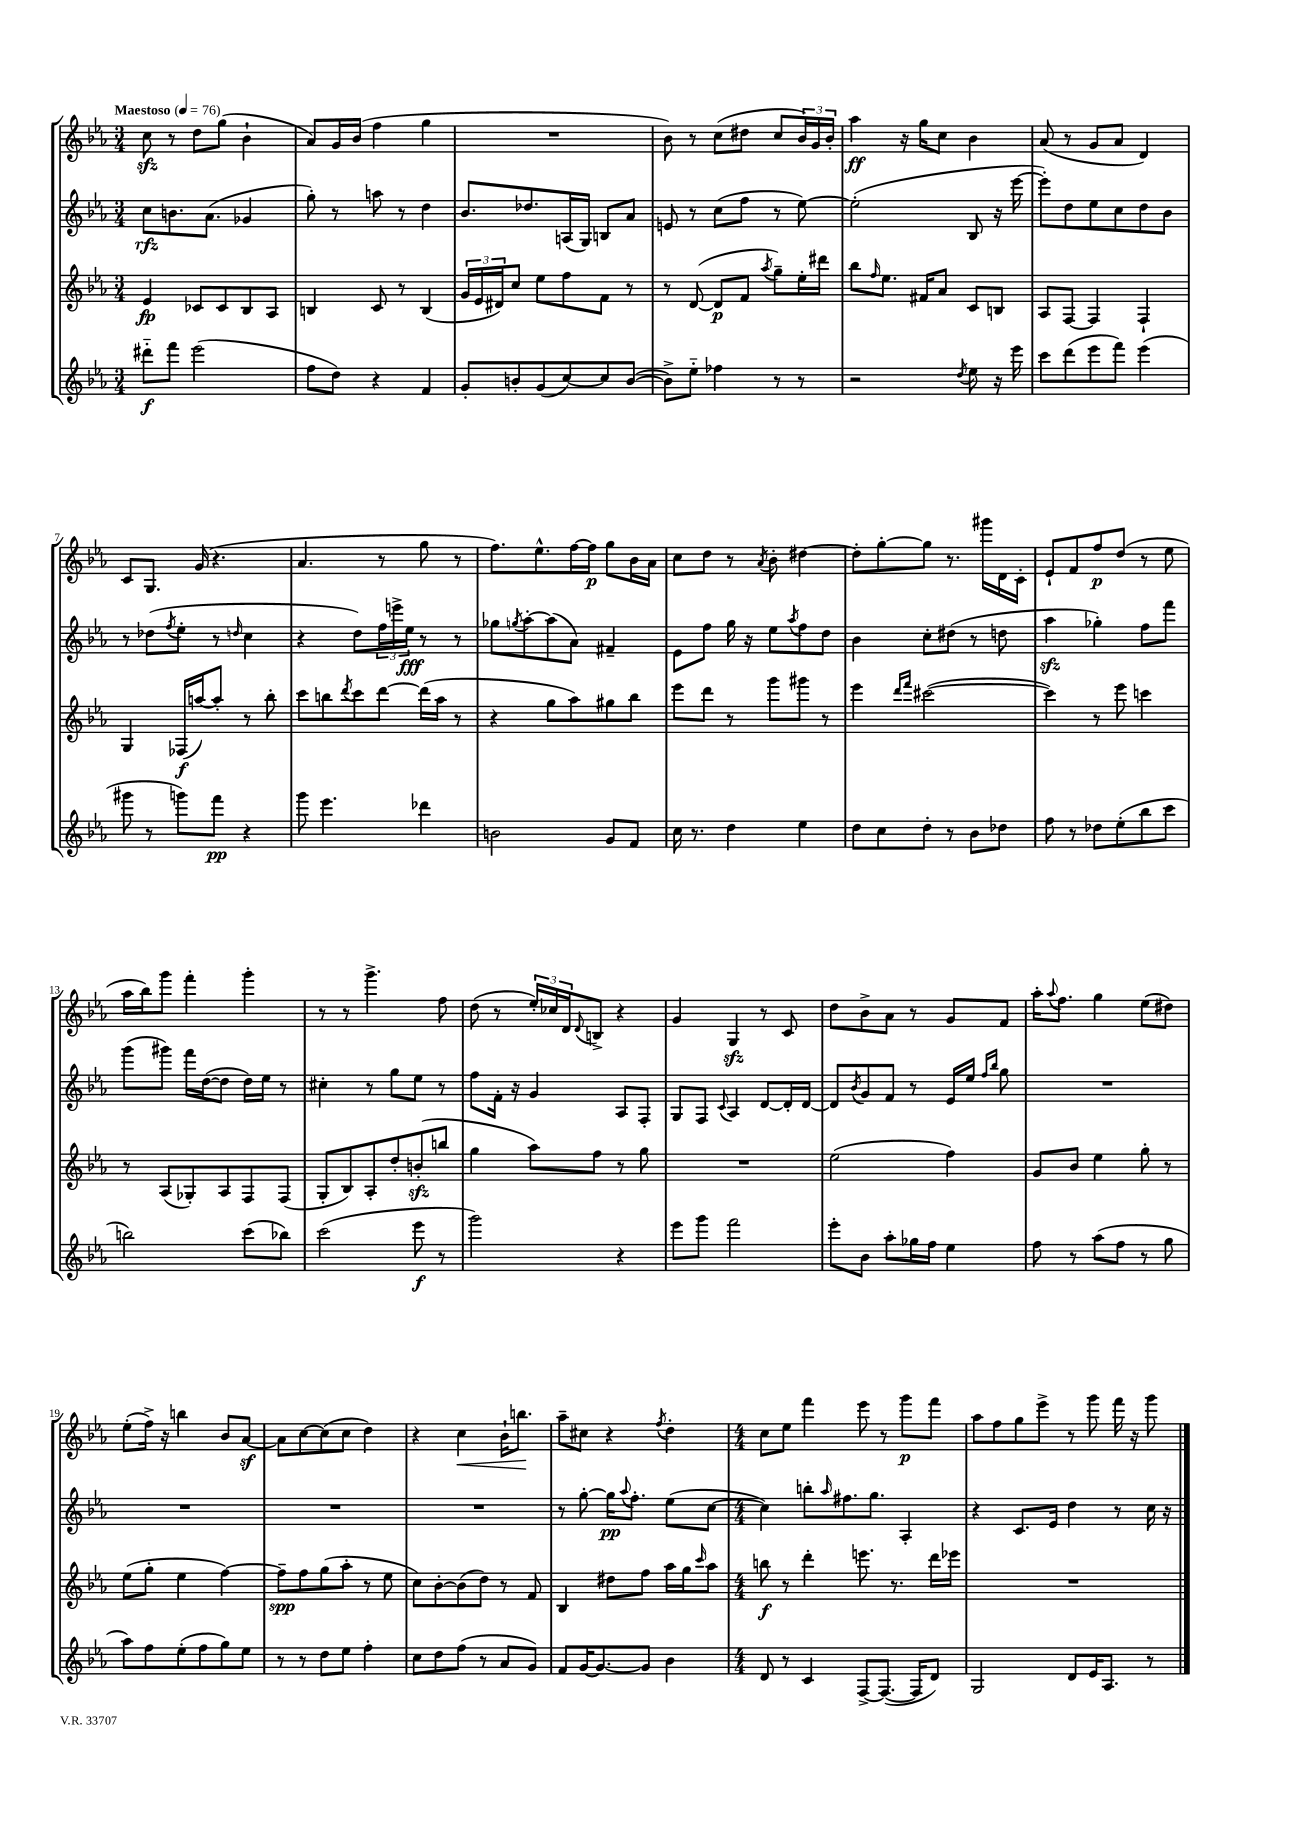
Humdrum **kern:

**kern	**kern	**kern	**kern
*staff4	*staff3	*staff2	*staff1
*clefG2	*clefG2	*clefG2	*clefG2
*k[b-e-a-]	*k[b-e-a-]	*k[b-e-a-]	*k[b-e-a-]
*M3/4	*M3/4	*M3/4	*M3/4
*MM76	*MM76	*MM76	*MM76
8ddd#'~\L	4e-/	8cc\L	8cc\
8fff\J	.	8.b\	8r
(2eee-\	8c-/L	.	8dd\L
.	.	(8.a-\J	.
.	8c-/	.	(8gg\J
.	8B-/	4g-/	4b-`\
.	8A-/J	.	.
=	=	=	=
8ff\L	4B/	8gg'\)	8a-/L)
8dd\J)	.	8r	16g/L
.	.	.	(16b-/JJ
4r	8c/	8aa\	4ff\
.	8r	8r	.
4f/	(4B/	4dd\	4gg\
=	=	=	=
8g'/L	24g/LL	8.b-/L	2.r
.	24e-/	.	.
.	24d#/J)	.	.
8b'/	8cc/J	.	.
.	.	8.dd-/	.
(8g/	8ee-\L	.	.
[8cc/)	8ff\	(16A/L	.
.	.	16G/JJ)	.
8cc/]	8f\J	8B/L	.
([8b/J	8r	8a-/J	.
=	=	=	=
8b^\]L)	8r	8e/	8b-\)
8ee-'~\J	([8d/	8r	8r
4ff-\	8d/]L	(8cc\L	(8cc\L
.	8f/J	8ff\J	8dd#\J
.	8qaa-/	.	.
8r	8gg~\L)	8r	8cc/L
8r	16ee-'\L	[8ee-\)	24b-/L)
.	.	.	24g/
.	16ddd#\JJ	.	.
.	.	.	24b-'/JJ
=	=	=	=
2r	8bb-\L	(2ee-'\]	4aa-\
.	16qqff/	.	.
.	8.ee-\J	.	.
.	.	.	16r
.	16f#/LK	.	16gg\LK
.	8a-/J	.	8cc\J
8qdd/	.	.	.
8ee-\	8c/L	8B-/	4b-\
16r	8B/J	16r	.
16eee-\	.	[16eee-\	.
=	=	=	=
8ccc\L	8A-/L	8eee-'\]L)	(8a-/
(8ddd\	[8F/J	8dd\	8r
8eee-\	4F/]	8ee-\	8g/L
8fff\J)	.	8cc\	8a-/J
(4eee-\	4F`/	8dd\	4d/)
.	.	8b-\J	.
=	=	=	=
8ggg#\	4G/	8r	8c/L
8r	.	(8dd-\L	8.G/J
.	.	8qff/	.
8ggg\L)	(16F-/LL	8ee-'\J	.
.	[16aa/J)	.	(16g/
8fff\J	8aa'/]J	8r	4.r
.	.	16qqdd/	.
4r	8r	4cc\	.
.	8bb-'\	.	.
=	=	=	=
8ggg\	8ccc\L	4r	4.a-/
4.eee-\	8bb\	.	.
.	8qddd/	.	.
.	8ccc\	8dd\L)	.
.	[8ddd\J	24ff\L	8r
.	.	24eee^\	.
.	.	24ee-\JJ	.
4ddd-\	(16ddd\]LL	8r	8gg\
.	16aa-\JJ	.	.
.	8r	8r	8r
=	=	=	=
2b\	4r	8gg-\L	8.ff\L)
.	.	8qgg/	.
.	.	[8aa-'\	.
.	.	.	8.ee-^^\
.	8gg\L	(8aa-\]	.
.	8aa-\)	8a-\J)	[16ff\L
.	.	.	16ff\]JJ
8g/L	8gg#\	4f#~/	8gg\L
8f/J	8bb-\J	.	16b-\L
.	.	.	16a-\JJ
=	=	=	=
16cc\	8eee-\L	8e-\L	8cc\L
8.r	.	.	.
.	8ddd\J	8ff\J	8dd\J
4dd\	8r	16gg\	8r
.	.	16r	.
.	.	.	8qa-/
.	8ggg\L	8ee-\L	8b-'\
.	.	8qaa-/	.
4ee-\	8ggg#\J	8ff\	[4dd#\
.	8r	8dd\J	.
=	=	=	=
8dd\L	4eee-\	4b-\	8dd#'\]L
8cc\	.	.	[8gg'\
.	16qqddd/LL	.	.
.	16qqfff/JJ	.	.
8dd'\J	([2ccc#\	8cc'\L	8gg\]J
8r	.	(8dd#\J	8.r
8b-\L	.	8r	.
.	.	.	16ggg#\LL
8dd-\J	.	8dd\	16d\
.	.	.	16c'\JJ
=	=	=	=
8ff\	4ccc#\])	4aa-\	8e-`/L
8r	.	.	8f/
8dd-\L	8r	4gg-'\)	8ff/
(8ee-'\	8eee-\	.	(8dd/J
8bb-\	4ccc\	8ff\L	8r
8ccc\J	.	8fff\J	8ee-\
=	=	=	=
2bb\)	8r	(8ggg\L	16aa-\LL
.	.	.	16bb-\J)
.	(8A-/L	8ggg#\J)	8ggg\J
.	8G-'/)	16fff\LL	4fff'\
.	.	([16dd\J	.
.	8A-/	8dd\]J	.
(8ccc\L	8F/	16dd\LL)	4ggg'\
.	.	16ee-\JJ	.
8bb-\J)	(8F/J	8r	.
=	=	=	=
(2ccc\	8G'/L	4cc#'\	8r
.	8B-/)	.	8r
.	8A-'/	8r	4.ggg^\
.	8dd'/	8gg\L	.
8eee-\	(8b'/	8ee-\J	.
8r	8bb/J	8r	8ff\
=	=	=	=
2ggg\)	4gg\	8ff\L	(8dd\
.	.	16f'\Jk	8r
.	.	16r	.
.	8aa-\L)	4g/	24ee-'/LL)
.	.	.	24cc-/
.	.	.	24d/J
.	.	.	8qqd/
.	8ff\J	.	8B^/J
4r	8r	8A-/L	4r
.	8gg\	8F'/J	.
=	=	=	=
8eee-\L	2.r	8G/L	4g/
8ggg\J	.	8F/J	.
.	.	8qqc/	.
2fff\	.	4A-/	4G/
.	.	[8d/L	8r
.	.	16d'/]L	8c/
.	.	[16d/JJ	.
=	=	=	=
8eee-'\L	(2ee-\	8d/]L	8dd\L
.	.	8qb-/	.
8b-\J	.	8g/	8b-^\
8aa-'\L	.	8f/J	8a-\J
16gg-\L	.	8r	8r
16ff\JJ	.	.	.
4ee-\	4ff\)	16e-/LL	8g/L
.	.	16ee-/JJ	.
.	.	16qqff/LL	.
.	.	16qqbb-/JJ	.
.	.	8gg\	8f/J
=	=	=	=
8ff\	8g/L	2.r	16aa-'\LK
.	.	.	8qqaa-/
.	.	.	8.ff\J
8r	8b-/J	.	.
(8aa-\L	4ee-\	.	4gg\
8ff\J	.	.	.
8r	8gg'\	.	(8ee-\L
8gg\	8r	.	8dd#\J)
=	=	=	=
8aa-\L)	(8ee-\L	2.r	(8ee-'\L
8ff\	8gg'\J	.	16ff^\Jk)
.	.	.	16r
(8ee-'\	4ee-\	.	4bb\
8ff\	.	.	.
8gg\)	[4ff\)	.	8b-/L
8ee-\J	.	.	[8a-/J
=	=	=	=
8r	8ff~\]L	2.r	8a-\]L
8r	8ff\	.	[8cc\
8dd\L	(8gg\	.	(8cc\]
8ee-\J	8aa-'\J	.	8cc\J
4ff'\	8r	.	4dd\)
.	8ee-\	.	.
=	=	=	=
8cc\L	8cc\L)	2.r	4r
8dd\	[8b-'\	.	.
(8ff\J	(8b-\]	.	4cc\
8r	8dd\J)	.	.
8a-/L	8r	.	16b-`\LK
.	.	.	8.bb\J
8g/J)	8f/	.	.
=	=	=	=
8f/L	4B-/	8r	8aa-~\L
[16g/K	.	[8gg'\	8cc#\J
8.g/_	.	.	.
.	8dd#\L	16gg\]LK	4r
.	.	8qqaa-/	.
.	.	8.ff'\J	.
8g/]J	8ff\J	.	.
.	.	.	8qff/
4b-\	16aa-\LL	(8ee-\L	4dd'\
.	16gg\J	.	.
.	16qqccc/	.	.
.	8aa-\J	[8cc\J	.
=	=	=	=
*M4/4	*M4/4	*M4/4	*M4/4
8d/	8bb\	4cc\])	8cc\L
8r	8r	.	8ee-\J
4c/	4ddd'\	8bb'\L	4fff\
.	.	16qqaa-/	.
.	.	8.ff#\	.
[8F^/L	8.eee\	.	8eee-\
.	.	8.gg\J	.
(8.F/_J	.	.	8r
.	8.r	.	.
.	.	4A-'/	8ggg\L
16F/]LK	.	.	.
8d/J)	16ddd\LL	.	8fff\J
.	16eee-\JJ	.	.
=	=	=	=
2G/	1r	4r	8aa-\L
.	.	.	8ff\
.	.	8.c/L	8gg\
.	.	.	8eee-^\J
.	.	16e-/Jk	.
8d/L	.	4dd\	8r
16e-/K	.	.	8ggg\
8.A-/J	.	.	.
.	.	8r	16fff\
.	.	.	16r
8r	.	16cc\	8ggg\
.	.	16r	.
==	==	==	==
*-	*-	*-	*-
